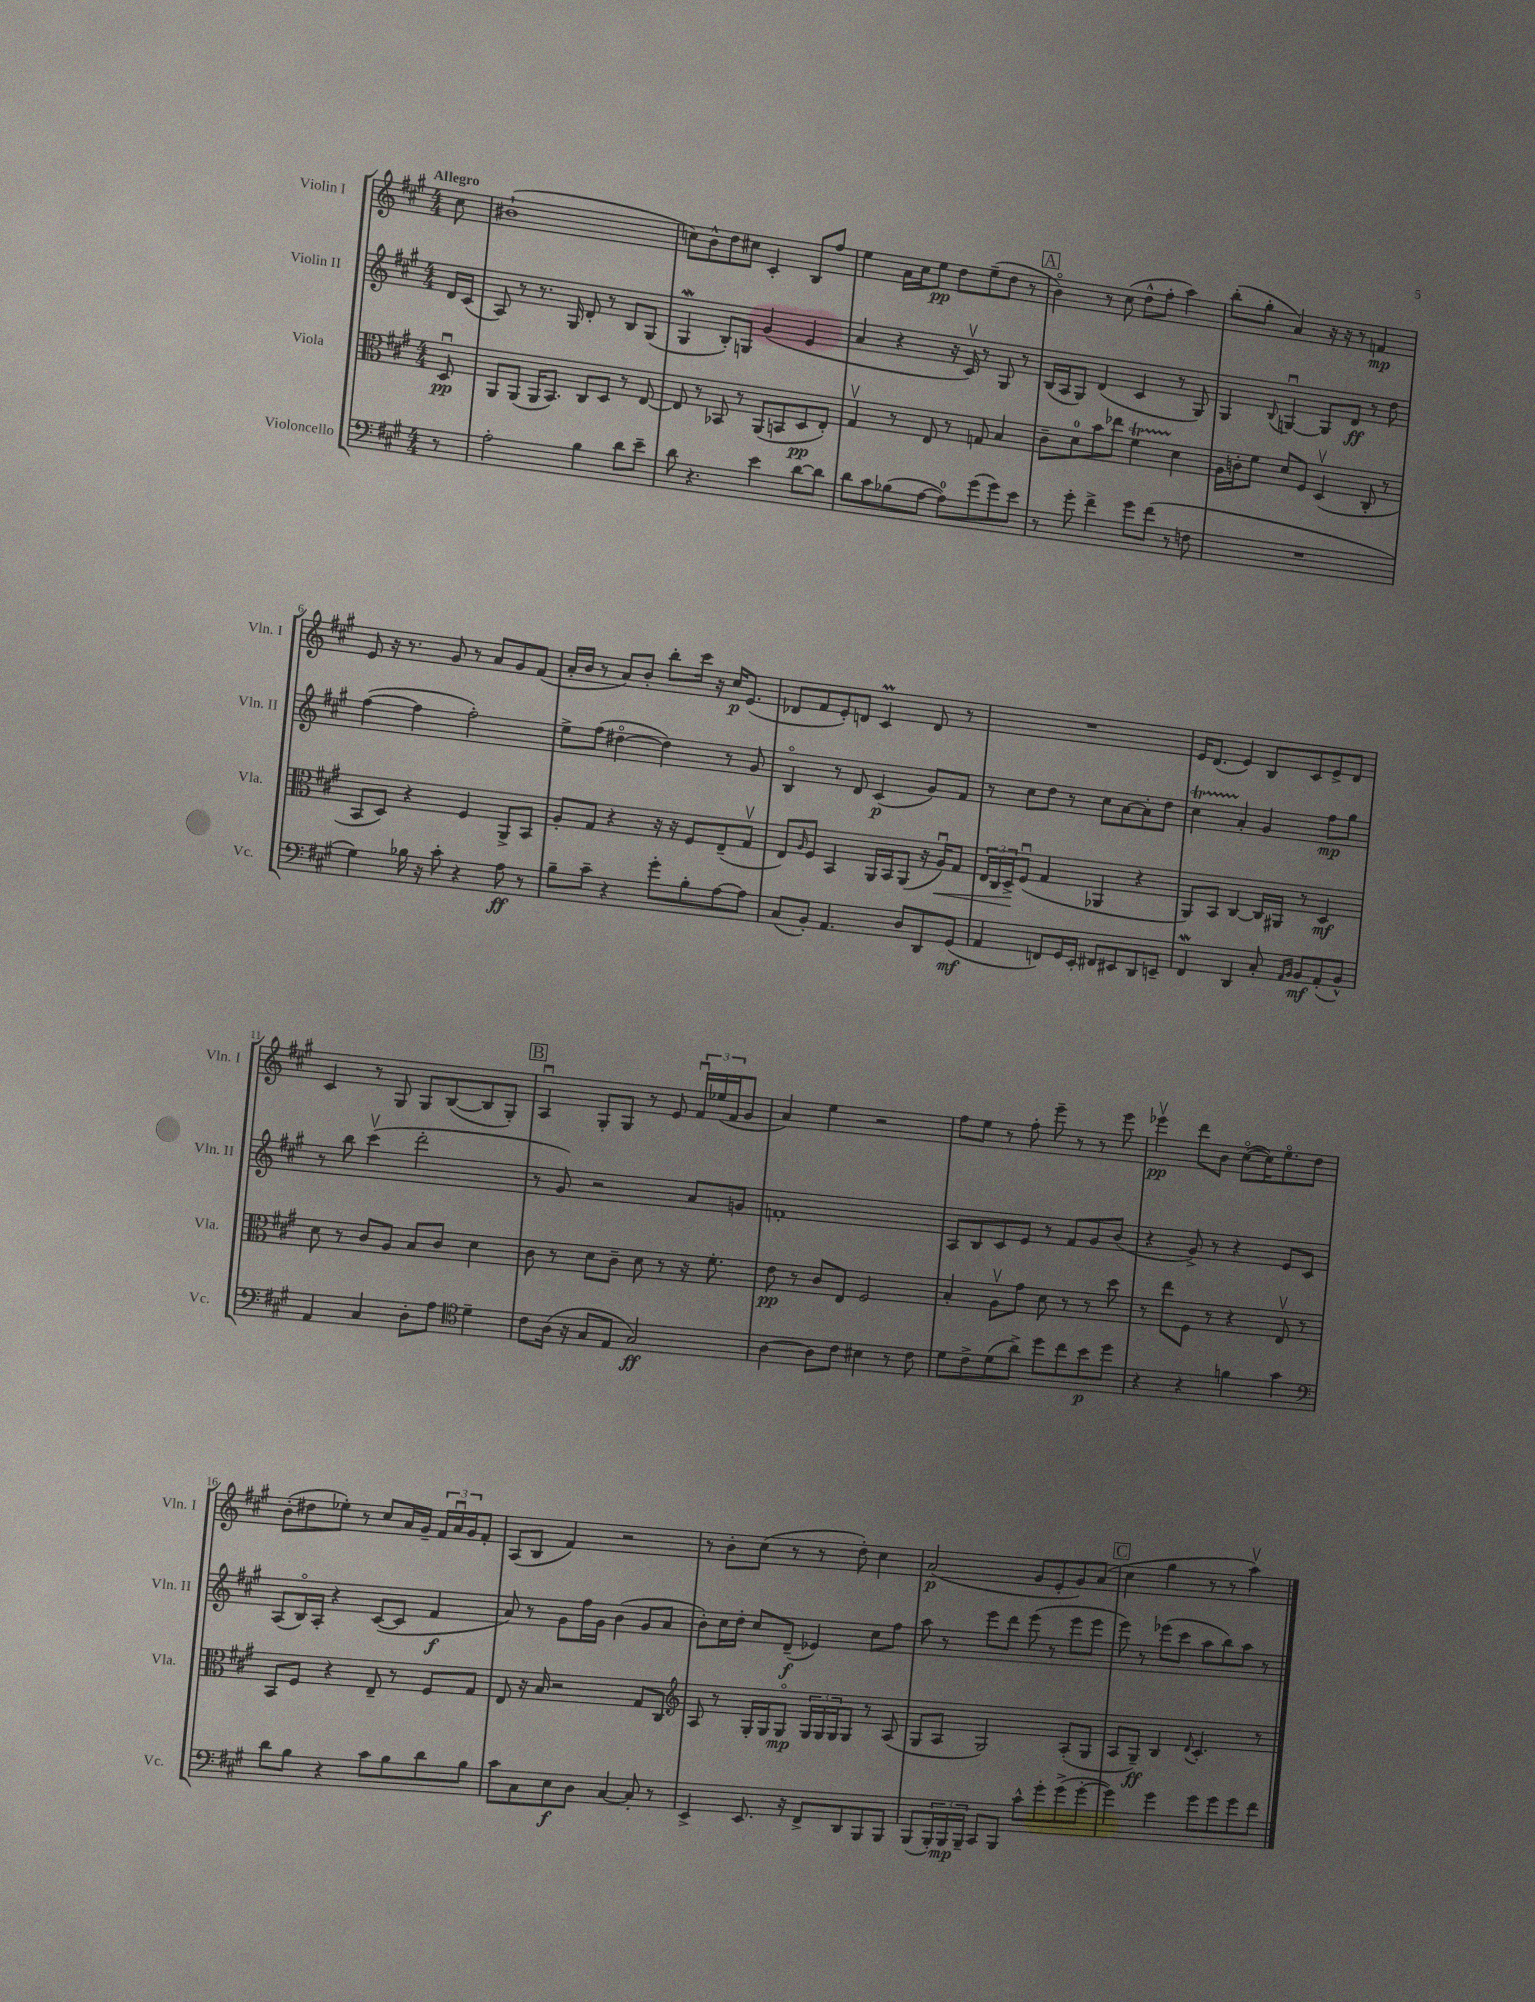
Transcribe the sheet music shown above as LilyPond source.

<<
\new StaffGroup <<
\new Staff = "s0" \with { instrumentName = "Violin I" shortInstrumentName = "Vln. I" } {
    \clef treble \key a \major \numericTimeSignature \time 4/4 \partial 8 \tempo "Allegro"
    cis''8 |
    bis'1-!( |
    c''8) b'8-^ d''8 cis''8 cis'4-. b8 fis''8 |
    e''4 a'16 cis''16 e''8\pp d''8 e''8--( d''8 r8 |
    \mark \markup { \box "A" } b'4\flageolet) r8 cis''8( d''8-^ fis''8-. a''4) |
    b''8-.( gis''8-. a'4) r16 r16 r8 f'4\mp |
    e'8 r16 r8. gis'8 r8 a'8 gis'8 fis'8( |
    a'16-. b'16 r8 a'8) b'8-. b''8-. cis'''16 r16 cis''16\p e'8.( |
    des'8 fis'8 e'8-.) d'8 cis'4\prall d'8 r8 |
    R1 |
    e'16 d'8.( e'4) b8 cis'8 e'8-> d'8 |
    cis'4 r8 gis8 gis8 b8~( b8 gis8-.) |
    \mark \markup { \box "B" } a4\downbow gis8-. gis8 r8 e'8 \tuplet 3/2 { fis'16\downbow ees''16( fis'16 } gis'8 |
    a'4) e''4 r2 |
    fis''8 e''8 r8 fis''8-. e'''8-- r8 r8 e'''8 |
    ees'''4\upbow\pp d'''8 b'8 cis''8~\flageolet( cis''16) e''8.\flageolet d''8 |
    b'8-.( dis''8 ees''8-.) r8 cis''8 a'16 gis'16-- \tuplet 3/2 { fis'16 a'16\downbow gis'16 } fis'8-. |
    a8( b8 fis'4) r2 |
    r8 b'8-. cis''8( r8 r8 d''8-.) cis''4 |
    a'2\p( gis'8 e'8-. gis'8) a'8( |
    \mark \markup { \box "C" } cis''4 gis''4 r8 r8 a''4\upbow) \bar "|." |
}
\new Staff = "s1" \with { instrumentName = "Violin II" shortInstrumentName = "Vln. II" } {
    \clef treble \key a \major \numericTimeSignature \time 4/4 \partial 8
    d'16 cis'16( |
    a8) r8 r8. gis16 d'8-. r8 b8 gis8( |
    gis4\mordent b8-.) g8 gis'4( e'4 |
    a'4 r4 r16 cis'16\upbow) r8 gis8 r8 |
    \mark \markup { \box "A" } b16( a16 gis8) d'4( cis'4 r8 gis8) |
    gis4 \appoggiatura { b8 } g4~\downbow g8 d'8\ff r8 d''8 |
    fis''4~( fis''4 fis''2-.) |
    e''8-> fis''8( dis''4~\flageolet dis''4) r8 gis'8 |
    b4\flageolet r8 d'8 cis'4\p( gis'8) fis'8 |
    r8 cis''8 d''8 r8 cis''8 a'8~ a'8-. d''8 |
    cis''4\startTrillSpan a'4-.\stopTrillSpan gis'4 fis''8\mp gis''8 |
    r8 b''8 cis'''4\upbow( d'''2-. |
    \mark \markup { \box "B" } r8 gis'8) r2 a'8 g'8 |
    f'1-. |
    a8 b8 cis'8 e'8 r8 fis'8 gis'8 b'8( |
    r4 gis'8->) r8 r4 e'8 cis'8 |
    a8( b16\flageolet) a16-. r4 cis'8~( cis'8 fis'4\f |
    a'8) r8 gis'8 fis''16 gis'16 b'4( gis'8 a'8 |
    b'8-.) cis''16 d''16-. cis''8 d'8--\f( ees'4) cis''8 fis''8 |
    a''8 r8 e'''8 d'''8 e'''8( r8 e'''8 e'''8 |
    \mark \markup { \box "C" } e'''8) r8 ees'''8( cis'''8 a''8 b''8) a''8 r8 \bar "|." |
}
\new Staff = "s2" \with { instrumentName = "Viola" shortInstrumentName = "Vla." } {
    \clef alto \key a \major \numericTimeSignature \time 4/4 \partial 8
    d8\downbow\pp |
    a,8 a,8( a,16 b,8.) cis8 d8 r8 e8~ |
    e8 r8 bes,8 r8 a,8( b,8 d8\pp e8-.) |
    gis4\upbow r8 e8 r8 g8 b4 |
    \mark \markup { \box "A" } cis'8-- d'8-0 b'8 ees''8 fis'4\startTrillSpan d'4\stopTrillSpan |
    a16 c'16-. fis'8 d'8 fis8 d4\upbow( cis8-. r8 |
    b,8 d8) r4 fis4 a,8-> b,8 |
    a8-. gis8 r4 r16 r16 fis8 e8--( gis8\upbow |
    e8) \grace { a16 } fis8 b,4 a,16 b,16 a,8( r16 a16\downbow\<) gis8 |
    \tuplet 3/2 { e16 cis16 d16->\! } fis8\downbow( gis4 aes,4 r4 |
    a,8) b,8 cis4~ cis16 ais,16 r8 d4\mf |
    d'8 r8 cis'8 a8 b8 cis'8 d'4 |
    \mark \markup { \box "B" } cis'8 r8 d'8 cis'8-- d'8 r8 r16 fis'8.-. |
    e'8\pp r8 cis'8 e8 fis2 |
    b4-. a8\upbow gis'8 d'8 r8 r8 d''8 |
    r8 e''8 fis8 r8 r4 e8\upbow r8 |
    b,8 fis8 r4 e8-- r8 fis8 gis8 |
    e8 r16 b16 r2 gis8 cis8 |
    \clef treble a8 r8 gis16-. gis16 gis8\flageolet\mp \tuplet 3/2 { gis16 gis16 gis16 } gis8 r8 a8( |
    gis8 a8 gis2) a8-.( gis8 |
    \mark \markup { \box "C" } a8 gis8--\ff) b4 \appoggiatura { d'8 } cis'4.-. r8 \bar "|." |
}
\new Staff = "s3" \with { instrumentName = "Violoncello" shortInstrumentName = "Vc." } {
    \clef bass \key a \major \numericTimeSignature \time 4/4 \partial 8
    r8 |
    a2-. b4 d'8 e'8-- |
    d'8 r4. e'4 d'8~ d'8 |
    d'8 cis'8 bes8( a8~ a8-0) gis'8( gis'8) e'8 |
    \mark \markup { \box "A" } r8 gis'8-. fis'4-> gis'8 fis'8( r8 f8 |
    R1 |
    gis4) bes16 r16 cis'8-. r4 a8\ff r8 |
    b8-- cis'8-- r4 gis'8-. b8-. a8~ a8 |
    cis8( b,8-.) a,4. d8 d,8 gis,8\mf( |
    a,4 f,8) gis,16 e,16-. fis,8 eis,8 d,8 e,8-- |
    fis,4\mordent d,4 cis8-. \grace { a,16 b,16 } b,8\mf a,8-.( b,8-^) |
    a,4 cis4 d8-. a8 \clef tenor d'4-- |
    \mark \markup { \box "B" } cis'8 a16( r16 gis8 e8 gis2\ff) |
    a4~ a8 cis'8 bis4 r8 cis'8 |
    d'8 cis'8-> d'8( a'8->) d''8 cis''8 b'8\p d''8 |
    r4 r4 f'4 gis'4 |
    \clef bass d'8 b8 r4 cis'8 b8 d'8 b8 |
    cis'8 cis8 e8\f d8 cis4~ cis8-. r8 |
    e,4-> e,8. r16 fis,8-> d,8 b,,8 b,,8 |
    b,,8( \tuplet 3/2 { b,,16-.) b,,16\mp b,,16-- } cis,8 b,,8 cis'8-^ gis'8-. gis'8->( gis'8~-. |
    \mark \markup { \box "C" } gis'4) gis'4 gis'8 gis'8 gis'8 fis'8 \bar "|." |
}
>>
>>
